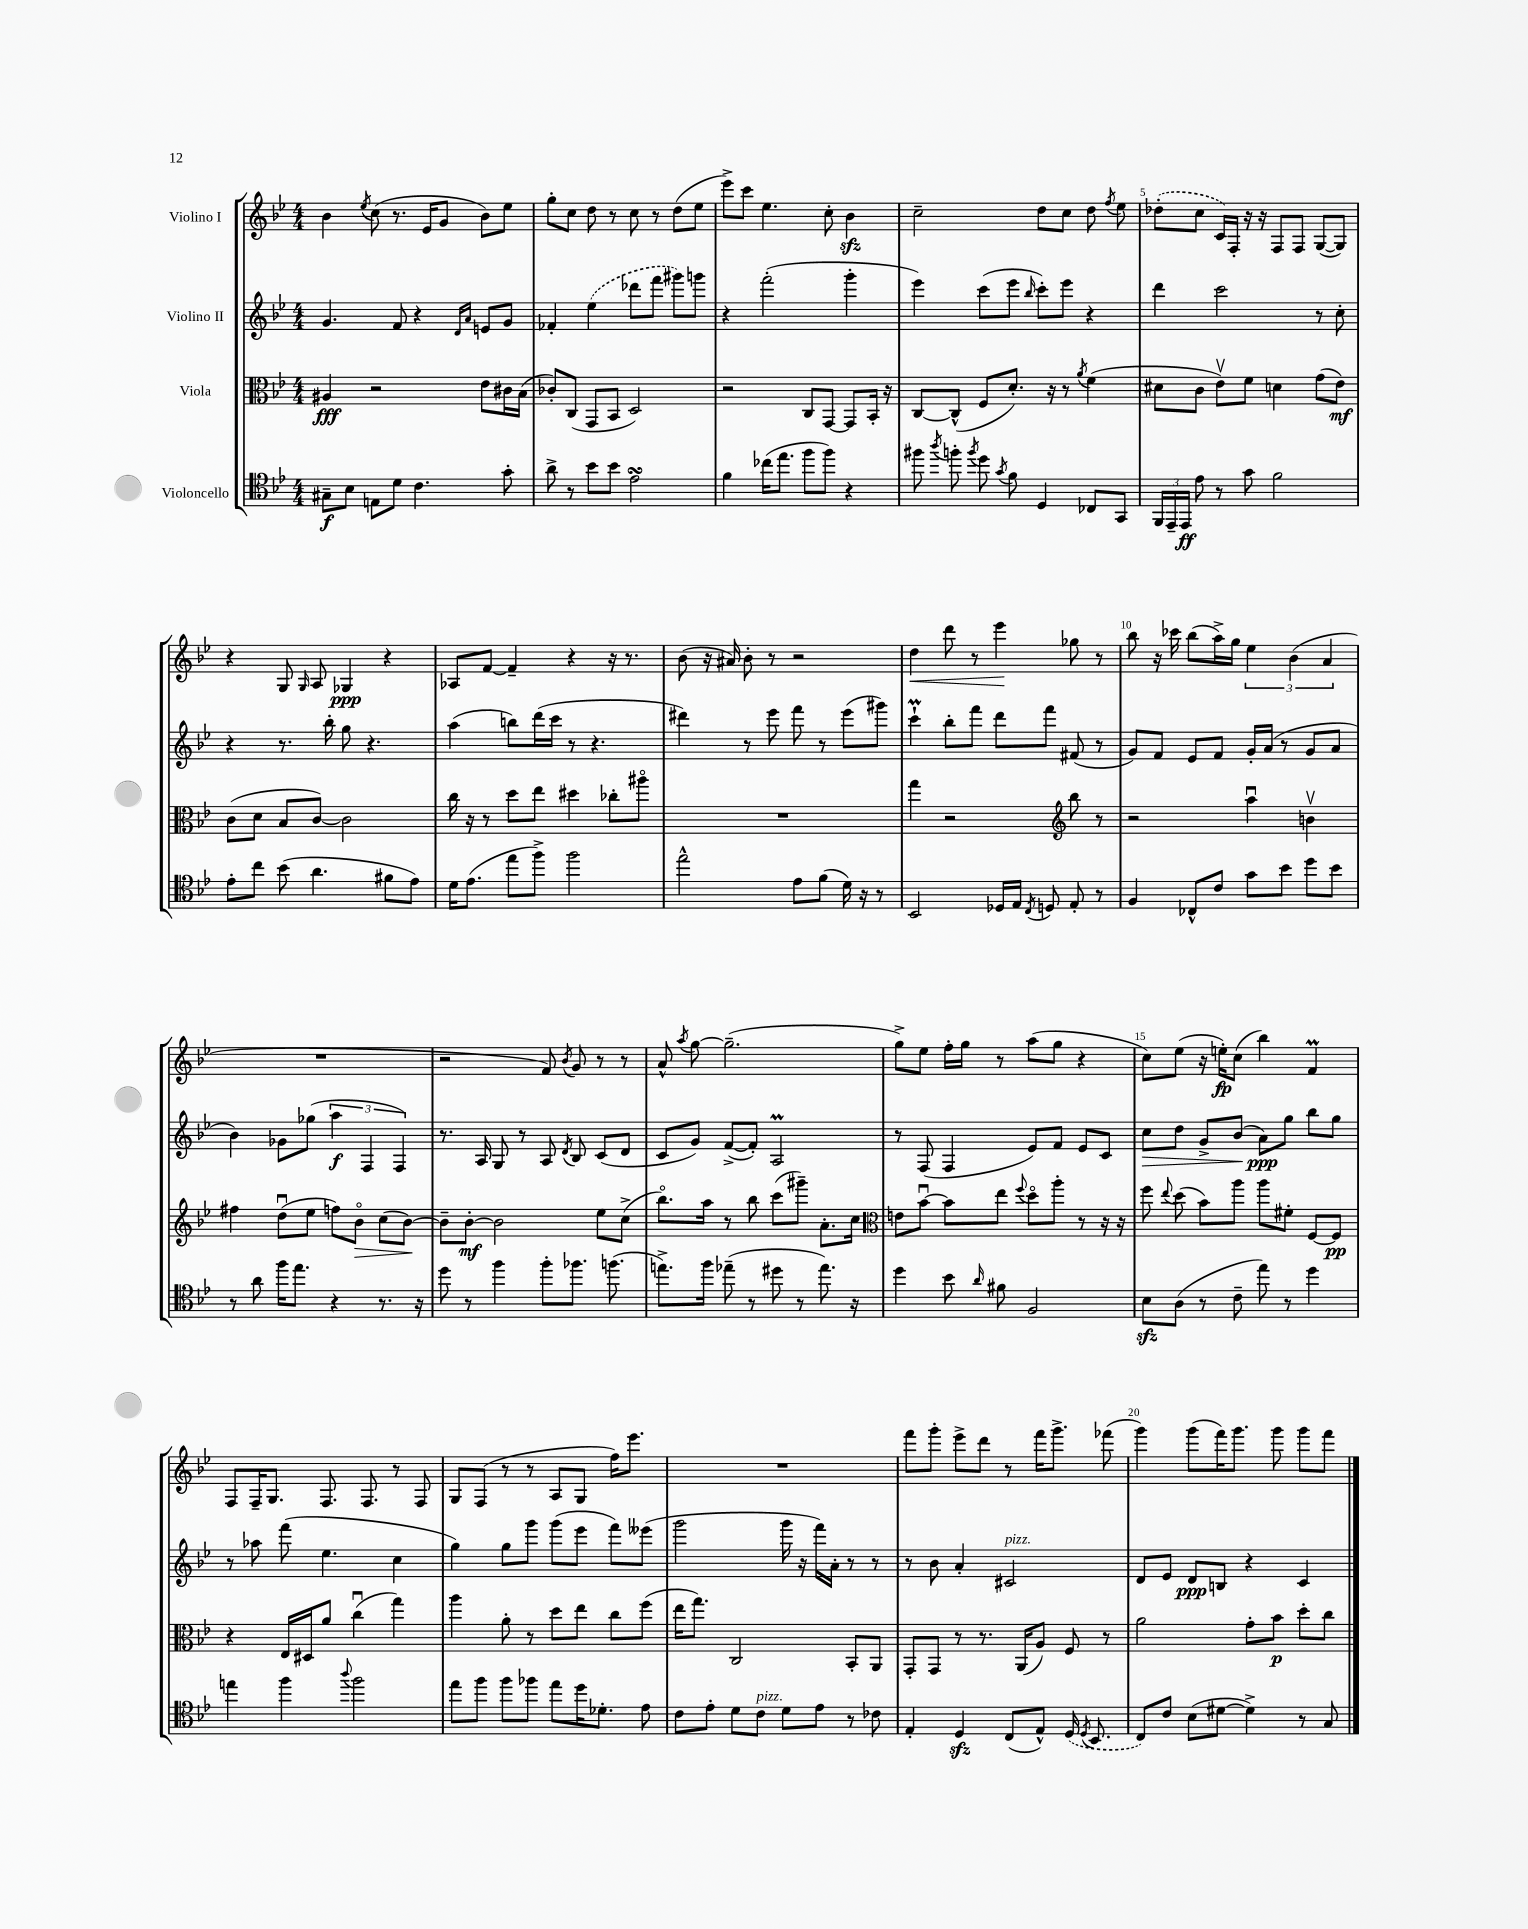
<<
\new StaffGroup <<
\new Staff = "s0" \with { instrumentName = "Violino I" } {
    \clef treble \key bes \major \numericTimeSignature \time 4/4
    \autoBeamOff bes'4 \acciaccatura { ees''8 } c''8( r8. ees'16[ g'8] bes'8[) ees''8] |
    g''8[-. c''8] d''8 r8 c''8 r8 d''8[( ees''8] |
    ees'''8[->) c'''8] ees''4. c''8-. bes'4\sfz |
    c''2-- d''8[ c''8] d''8 \acciaccatura { f''8 } ees''8 |
    \once \slurDashed des''8[-.( c''8] c'16[) f16]-. r16 r16 f8[ f8] g8[~( g8]) |
    r4 g8 \grace { g16 } a8 ges4\ppp r4 |
    aes8[ f'8]~ f'4-- r4 r16 r8. |
    bes'8( r16 ais'16) bes'8-. r8 r2 |
    d''4\< d'''8 r8 ees'''4\! ges''8 r8 |
    bes''8 r16 ces'''16 bes''8[( a''16->) g''16] \tuplet 3/2 { ees''4 bes'4( a'4 } |
    R1 |
    r2 f'8) \acciaccatura { bes'8 } g'8 r8 r8 |
    a'8-^ \acciaccatura { a''8 } g''8~ g''2.--( |
    g''8[->) ees''8] f''16[-. g''16] r8 a''8[( g''8] r4 |
    c''8[) ees''8]( r16 e''16[-.\fp) c''8]( bes''4) f'4\prall |
    f8[ f16-- g8.] f8. f8. r8 f8 |
    g8[ f8]( r8 r8 a8[ g8] f''16[) ees'''8.] |
    R1 |
    f'''8[ g'''8]-. ees'''8[-> d'''8] r8 f'''16[ g'''8.]-> fes'''8( |
    g'''4) g'''8[( f'''16) g'''8.] g'''8 g'''8[ f'''8] \bar "|." |
}
\new Staff = "s1" \with { instrumentName = "Violino II" } {
    \clef treble \key bes \major \numericTimeSignature \time 4/4
    \autoBeamOff g'4. f'8 r4 \grace { d'16[ a'16] } e'8[ g'8] |
    fes'4-. \once \slurDashed ees''4( des'''8[ f'''8] gis'''8[) g'''8] |
    r4 f'''2-.( g'''4-. |
    ees'''4) c'''8[( ees'''8] \grace { bes''16 } c'''8[-.) ees'''8] r4 |
    d'''4 c'''2 r8 c''8-. |
    r4 r8. bes''16-. g''8 r4. |
    a''4( b''8[) d'''16( c'''16] r8 r4. |
    dis'''4) r8 ees'''8 f'''8 r8 ees'''8[( gis'''8]) |
    c'''4-!\prall bes''8[-. f'''8] d'''8[ f'''8] fis'8( r8 |
    g'8[) f'8] ees'8[ f'8] g'16[-. a'16]( r8 g'8[ a'8] |
    bes'4) ges'8[ ges''8]( \tuplet 3/2 { a''4\f f4 f4) } |
    r8. a16 g8 r8 a8 \acciaccatura { d'8 } bes8 c'8[( d'8] |
    c'8[ g'8]) f'8[~->( f'8]-.) a2\prall |
    r8 f8( f4 ees'8[) f'8] ees'8[ c'8] |
    c''8[\> d''8] g'8[-> bes'8]\!( a'8[\ppp) g''8] bes''8[ g''8] |
    r8 aes''8 f'''8( ees''4. c''4 |
    g''4) g''8[ g'''8] g'''8[( ees'''8] f'''8[) eeses'''8]( |
    g'''2 g'''16 r16 f'''16[) a'16]-. r8 r8 |
    r8 bes'8 a'4-. cis'2^\markup { \italic "pizz." } |
    d'8[ ees'8] d'8[\ppp b8] r4 c'4 \bar "|." |
}
\new Staff = "s2" \with { instrumentName = "Viola" } {
    \clef alto \key bes \major \numericTimeSignature \time 4/4
    \autoBeamOff ais4\fff r2 ees'8[ cis'16 bes16]( |
    ces'8[-.) c8]( g,8[ bes,8] d2) |
    r2 c8[ g,8]~ g,8[ bes,16]-. r16 |
    c8[~ c8]-^( f8[ d'8.]-.) r16 r8 \acciaccatura { a'8 } f'4( |
    dis'8[ c'8] ees'8[\upbow) f'8] d'4 g'8[( ees'8]\mf) |
    c'8[( d'8] bes8[ c'8]~) c'2 |
    c''16 r16 r8 d''8[ ees''8] dis''4 ces''8[-. ais''8]\flageolet |
    R1 |
    g''4 r2 \clef treble bes''8 r8 |
    r2 a''4\downbow b'4\upbow |
    fis''4 d''8[\downbow( ees''8] f''8[) bes'8]\flageolet\> c''8[( bes'8]~\!) |
    bes'8[-- bes'8]~-.\mf bes'2 ees''8[ c''8]->( |
    bes''8.[\flageolet) a''16] r8 bes''8 c'''8[( gis'''8]--) a'8.[-. c''16] |
    \clef alto e'8[ bes'8]~\downbow bes'8[ ees''8] \appoggiatura { f''8 } d''8[\flageolet a''8]-. r8 r16 r16 |
    f''8 \appoggiatura { ees''8 } d''8( bes'8[) a''8] a''8[ fis'8]-. f8[~ f8]\pp |
    r4 ees16[ dis16 a'8] c''4\downbow( g''4) |
    a''4 a'8-. r8 d''8[ ees''8] c''8[ f''8]( |
    ees''16[ g''8.]) c2 bes,8[-. a,8] |
    g,8[-. g,8] r8 r8. a,16[( a8]) f8 r8 |
    a'2 g'8[-. bes'8]\p d''8[-. c''8] \bar "|." |
}
\new Staff = "s3" \with { instrumentName = "Violoncello" } {
    \clef tenor \key bes \major \numericTimeSignature \time 4/4
    \autoBeamOff gis8[--\f bes8] e8[ d'8] c'4. g'8-. |
    a'8-> r8 bes'8[ bes'8] ees'2\turn |
    f'4 ces''16[( ees''8.] f''8[ f''8]) r4 |
    fis''8 \acciaccatura { a''8 } f''8-. \acciaccatura { f''8 } d''8 \acciaccatura { g'8 } f'8 d4 ces8[ g,8] |
    \tuplet 3/2 { f,16[ ees,16-- ees,16]\ff } ees'8 r8 g'8 f'2 |
    ees'8[-. c''8] bes'8( a'4. fis'8[ ees'8]) |
    d'16[ ees'8.]( ees''8[ f''8]->) f''2 |
    ees''2-^ ees'8[ f'8]( d'16) r16 r8 |
    bes,2 des16[ ees16] \acciaccatura { c8 } d8 ees8-. r8 |
    f4 ces8[-^ c'8] g'8[ bes'8] d''8[ bes'8] |
    r8 a'8 f''16[ ees''8.] r4 r8. r16 |
    d''8 r8 f''4 f''8[-. fes''8.] f''8.( |
    e''8.[->) f''16] ees''8--( r8 dis''8 r8 ees''8.) r16 |
    d''4 bes'8 \grace { a'16 } fis'8 f2 |
    bes8[\sfz a8]( r8 c'8-- ees''8) r8 d''4 |
    e''4 f''4 \appoggiatura { a''8 } f''2 |
    ees''8[ f''8] f''8[ fes''8] ees''8[ d''16 des'8.]-. ees'8 |
    c'8[ ees'8]-. d'8[ c'8]^\markup { \italic "pizz." } d'8[ ees'8] r8 ces'8 |
    ees4-. d4\sfz c8[( ees8]-^) \once \slurDashed d16( \acciaccatura { d8 } bes,8. |
    c8[) c'8] bes8[( dis'8]~ dis'4->) r8 g8 \bar "|." |
}
>>
>>
\layout { \context { \Score \override BarNumber.break-visibility = ##(#f #t #t) barNumberVisibility = #(every-nth-bar-number-visible 5) } }
